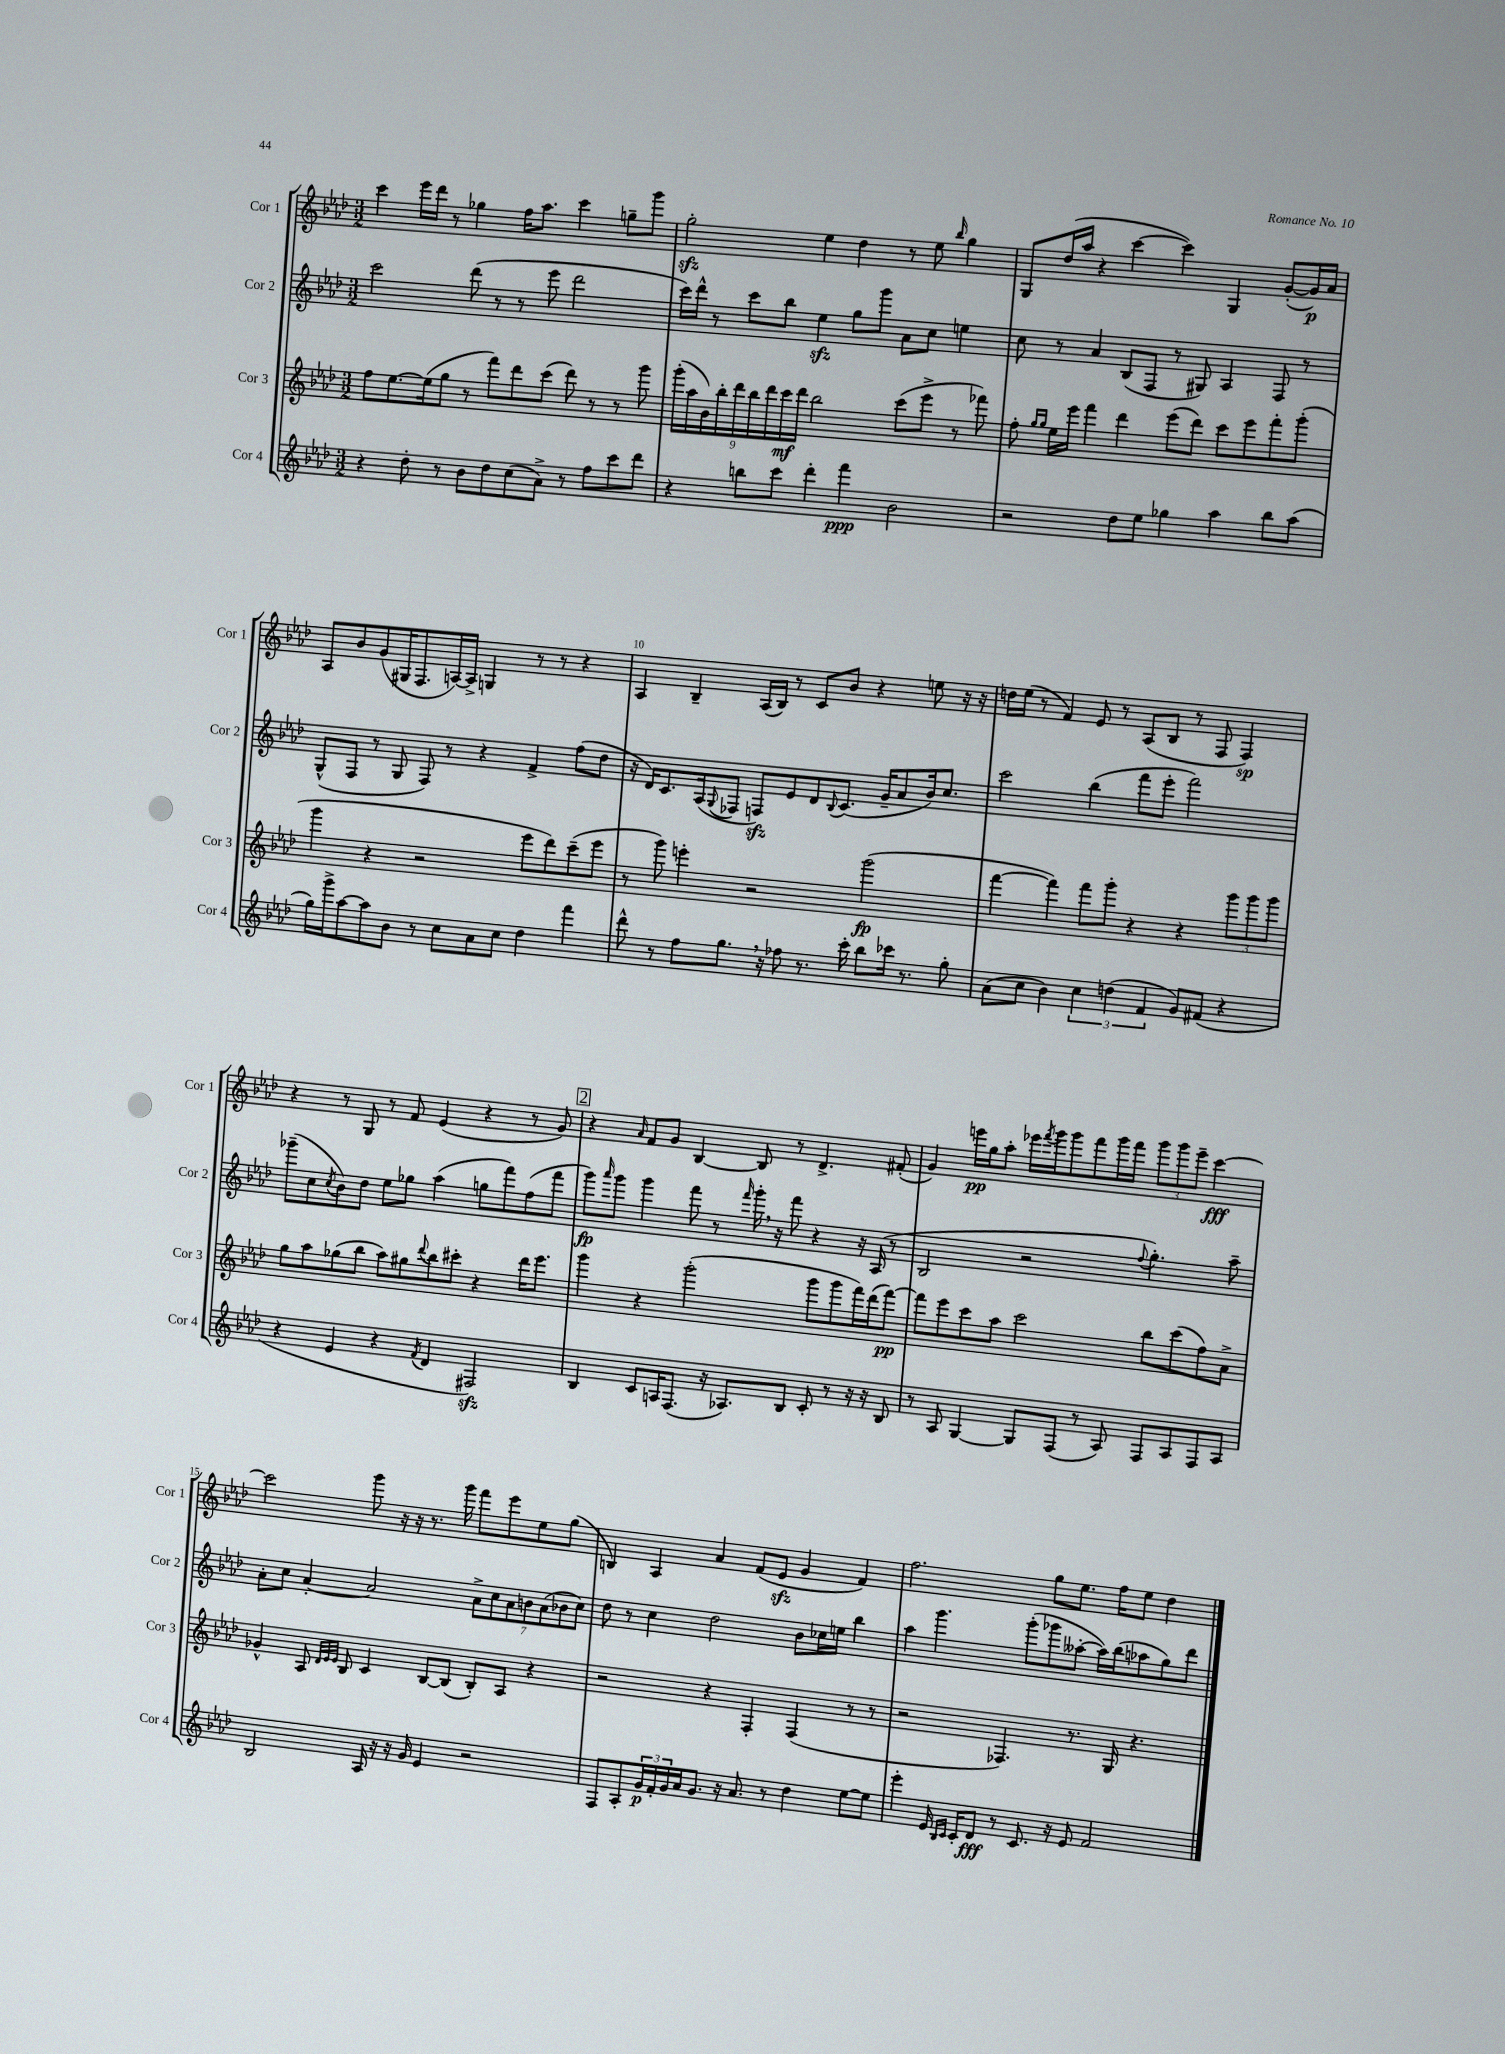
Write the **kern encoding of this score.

**kern	**dynam	**kern	**dynam	**kern	**dynam	**kern	**dynam
*part4	*part4	*part3	*part3	*part2	*part2	*part1	*part1
*staff4	*staff4	*staff3	*staff3	*staff2	*staff2	*staff1	*staff1
*I"Cor 4	*	*I"Cor 3	*	*I"Cor 2	*	*I"Cor 1	*
*I'Cor 4	*	*I'Cor 3	*	*I'Cor 2	*	*I'Cor 1	*
*clefG2	*	*clefG2	*	*clefG2	*	*clefG2	*
*k[b-e-a-d-]	*	*k[b-e-a-d-]	*	*k[b-e-a-d-]	*	*k[b-e-a-d-]	*
*M3/2	*	*M3/2	*	*M3/2	*	*M3/2	*
=6	=6	=6	=6	=6	=6	=6	=6
4r	.	8ff\L	.	2ccc\	.	4ccc\	.
.	.	[8.ee-\	.	.	.	.	.
8dd-'\	.	.	.	.	.	16eee-\LL	.
.	.	(16ee-\k]	.	.	.	16ddd-\JJ	.
8r	.	8gg\J	.	.	.	8r	.
8b-\L	.	8r	.	(8ddd-\	.	4gg-X\	.
8dd-\	.	8fff\L)	.	8r	.	.	.
(8cc\	.	8ddd-\	.	8r	.	16ff\KL	.
.	.	.	.	.	.	8.aa-\J	.
8a-^\J)	.	(8ccc\J	.	8eee-\	.	.	.
8r	.	8ddd-\)	.	2ddd-\	.	4ccc\	.
8ff\L	.	8r	.	.	.	.	.
8ccc\	.	8r	.	.	.	8ggn~\L	.
8ddd-\J	.	8ggg\	.	.	.	8ggg\J	.
=7	=7	=7	=7	=7	=7	=7	=7
4r	.	(18ggg'\LL	.	16ccc\LL)	.	2ggzz'\	.
.	.	18aa-\	.	.	.	.	.
.	.	.	.	16ddd-^^\JJ	.	.	.
.	.	18b-\)	.	.	.	.	.
.	.	.	.	8r	.	.	.
.	.	18bb-'\	.	.	.	.	.
.	.	18ddd-\	.	.	.	.	.
8bbn\L	.	.	.	8ccc\L	.	.	.
.	.	18bb-\	.	.	.	.	.
.	.	18ddd-\	.	.	.	.	.
8ccc\J	.	.	.	8bb-\J	.	.	.
.	.	18ccc\	mf	.	.	.	.
.	.	18ddd-\JJ	.	.	.	.	.
4ddd-'\	.	2bb-\	.	4ee-zz\	.	4ee-\	.
4fff\	ppp	.	.	8gg\L	.	4dd-\	.
.	.	.	.	8ggg\J	.	.	.
2b-\	.	(8ccc\L	.	8a-\L	.	8r	.
.	.	8eee-^\J	.	8cc\J	.	8ee-\	.
.	.	.	.	.	.	16qqbb-/	.
.	.	8r	.	4een\	.	4gg\	.
.	.	8fff-X\)	.	.	.	.	.
=8	=8	=8	=8	=8	=8	=8	=8
2r	.	8ff'\	.	8cc\	.	8G/L	.
.	.	16qqgg/LL	.	.	.	.	.
.	.	16qqgg/JJ	.	.	.	.	.
.	.	16ee-\LL	.	8r	.	(16dd-/L	.
.	.	16eee-\JJ	.	.	.	16aa-/JJ	.
.	.	4fff\	.	4a-/	.	4r	.
8dd-\L	.	4ddd-\	.	(8B-/L	.	[4ccc\	.
8ee-\J	.	.	.	8F/J	.	.	.
4gg-X\	.	(8eee-\L	.	8r	.	4ccc\])	.
.	.	8ddd-\J)	.	8G#X/)	.	.	.
4aa-\	.	8ccc\L	.	4A-/	.	4G/	.
.	.	8eee-\	.	.	.	.	.
8bb-\L	.	8fff'\	.	8F/	.	([8g'/L	.
(8aa-\J	.	(8ggg'\J	.	8r	.	16g/L])	p
.	.	.	.	.	.	16a-/JJ	.
!!LO:LB:g=z
=9	=9	=9	=9	=9	=9	=9	=9
16gg\LL)	.	4ggg\	.	(8G^^/L	.	8A-/L	.
16ggg^\J	.	.	.	.	.	.	.
[8aa-\	.	.	.	8F/J	.	8b-/	.
8aa-\]	.	4r	.	8r	.	(8g/	.
8b-\J	.	.	.	8G/	.	16G#X/K	.
.	.	.	.	.	.	8.F/	.
8r	.	2r	.	8F/)	.	.	.
8cc\L	.	.	.	8r	.	[16An/L)	.
.	.	.	.	.	.	16A^/JJ]	.
8a-\	.	.	.	4r	.	4Gn/	.
8cc\J	.	.	.	.	.	.	.
4dd-\	.	8eee-\L	.	4f^/	.	8r	.
.	.	8ddd-\)	.	.	.	8r	.
4fff\	.	(8ccc~\	.	(8ff\L	.	4r	.
.	.	8eee-\J	.	8dd-\J	.	.	.
=10	=10	=10	=10	=10	=10	=10	=10
8ddd-^^\	.	8r	.	16r	.	4A-/	.
.	.	.	.	16d-/KL)	.	.	.
8r	.	8ggg\)	.	8.c/	.	.	.
8ff\L	.	4eeen'\	.	.	.	4B-~/	.
.	.	.	.	(16A-/k	.	.	.
.	.	.	.	8qqG/	.	.	.
8.gg,\J	.	.	.	8F-X/J	.	.	.
.	.	2r	.	8Fnzz/L)	.	(16A-/LL	.
16r	.	.	.	.	.	16B-/JJ)	.
8ff-X\	.	.	.	8e-/	.	8r	.
8.r	.	.	.	8d-/	.	8c/L	.
.	.	.	.	8qqB-/	.	.	.
.	.	.	.	(8.c/J	.	8b-/J	.
16ccc'\	.	.	.	.	.	.	.
8bb-\L	.	(2ggg\	fp	.	.	4r	.
.	.	.	.	16g~/KL	.	.	.
16ccc-X\Jk	.	.	.	8a-/	.	.	.
8.r	.	.	.	.	.	.	.
.	.	.	.	16b-/k)	.	8een\	.
.	.	.	.	8.cc/J	.	.	.
8gg'\	.	.	.	.	.	16r	.
.	.	.	.	.	.	16r	.
=11	=11	=11	=11	=11	=11	=11	=11
(8a-\L	.	[4fff\	.	2ccc\	.	16ddn\LL	.
.	.	.	.	.	.	(16ee-\JJ	.
8cc\J	.	.	.	.	.	8r	.
4b-\)	.	4fff\])	.	.	.	4f/)	.
6cc\	.	8fff\L	.	(4bb-\	.	8e-/	.
.	.	8ggg'\J	.	.	.	8r	.
(6ddn\	.	.	.	.	.	.	.
.	.	4r	.	8fff\L	.	(8A-/L	.
6f/	.	.	.	.	.	.	.
.	.	.	.	8eee-'\J	.	8B-/J	.
8g/L)	.	4r	.	2fff\)	.	8r	.
(8f#X/J	.	.	.	.	.	8F/	.
4r	.	12ggg\L	.	.	.	4F/)	sp
.	.	12ggg\	.	.	.	.	.
.	.	12ggg\J	.	.	.	.	.
!!LO:LB:g=z
=12	=12	=12	=12	=12	=12	=12	=12
4r	.	8gg\L	.	(8ggg-X~\L	.	4r	.
.	.	8aa-\	.	8cc\	.	.	.
.	.	.	.	8qcc/	.	.	.
4e-/	.	(8gg-X\	.	8b-\)	.	8r	.
.	.	8bb-\J	.	8dd-\J	.	8G/	.
4r	.	8aa-\L)	.	8ee-\L	.	8r	.
.	.	8gg#X\	.	8gg-X\J	.	8f/	.
8qf/	.	8qqddd-/	.	.	.	.	.
4d-/	.	8bb-\	.	(4aa-\	.	(4e-/	.
.	.	8ccc#X'\J	.	.	.	.	.
2F#Xzz/)	.	4r	.	8ggn\L	.	4r	.
.	.	.	.	8fff\)	.	.	.
.	.	16ddd-\KL	.	(8ff\	.	8r	.
.	.	8.eee-\J	.	.	.	.	.
.	.	.	.	8fff\J	.	8g/)	.
!!LO:REH:place=s1:t=2
=13	=13	=13	=13	=13	=13	=13	=13
4B-/	.	4ggg\	.	8ggg\L)	fp	4r	.
.	.	.	.	16qqaaa-/	.	.	.
.	.	.	.	8ggg\J	.	.	.
.	.	.	.	.	.	16qqa-/	.
8c/L	.	4r	.	4ggg\	.	8f/L	.
16An/K	.	.	.	.	.	8g/J	.
(8.F/J	.	.	.	.	.	.	.
.	.	(2ggg'\	.	8fff\	.	[4B-/	.
16r	.	.	.	8r	.	.	.
8.A-X/L)	.	.	.	.	.	.	.
.	.	.	.	16qqfff/	.	.	.
.	.	.	.	16ggg',\	.	8B-/]	.
.	.	.	.	16r	.	.	.
8B-/J	.	.	.	8fff\	.	8r	.
8c'/	.	8ggg\L	.	4r	.	4.d-^/	.
8r	.	8ggg\	.	.	.	.	.
16r	.	16fff\L)	.	16r	.	.	.
16r	.	(16ddd-\J	.	(16A-/	.	.	.
8B-/	.	[8fff\J)	pp	8r	.	(8f#X'/	.
=14	=14	=14	=14	=14	=14	=14	=14
8r	.	8fff\L]	.	2B-/	.	4g/)	.
8A-/	.	8eee-\	.	.	.	.	.
[4G/	.	8ccc\	.	.	.	16eeen\LL	pp
.	.	.	.	.	.	16gg\J	.
.	.	8aa-\J	.	.	.	8aa-'\J	.
8G/L]	.	2ccc\	.	2r	.	16eee-X\LL	.
.	.	.	.	.	.	8qfff/	.
.	.	.	.	.	.	16ggg\J	.
(8F/J	.	.	.	.	.	8ggg\	.
8r	.	.	.	.	.	8fff\	.
8A-/)	.	.	.	.	.	16ggg\L	.
.	.	.	.	.	.	16fff\JJ	.
.	.	.	.	8qqff/	.	.	.
8F/L	.	8bb-\L	.	4.gg'\)	.	12ggg\L	.
.	.	.	.	.	.	12ggg\	.
8A-/	.	(8ccc\	.	.	.	.	.
.	.	.	.	.	.	12eee-~\J	.
8F/	.	8ff\)	.	.	.	[4ccc\	fff
8A-/J	.	8a-^\J	.	8aa-~\	.	.	.
!!LO:LB:g=z
=15	=15	=15	=15	=15	=15	=15	=15
2B-/	.	4g-X^^/	.	8a-'\L	.	2ccc\]	.
.	.	.	.	8cc\J	.	.	.
.	.	8A-/	.	[4a-'/	.	.	.
.	.	32qqd-/LLL	.	.	.	.	.
.	.	32qqe-/	.	.	.	.	.
.	.	32qqe-/JJJ	.	.	.	.	.
.	.	8B-/	.	.	.	.	.
16A-/	.	4c/	.	2a-/]	.	8ggg\	.
16r	.	.	.	.	.	.	.
16r	.	.	.	.	.	16r	.
16g/	.	.	.	.	.	16r	.
4e-/	.	[8B-/L	.	.	.	8.r	.
.	.	(8B-/J]	.	.	.	.	.
.	.	.	.	.	.	16ggg\	.
2r	.	8B-'/L)	.	14a-^\L	.	8fff\L	.
.	.	.	.	14cc\	.	.	.
.	.	8A-/J	.	.	.	8eee-\	.
.	.	.	.	14a-\	.	.	.
.	.	.	.	14bn\	.	.	.
.	.	4r	.	.	.	8ee-\	.
.	.	.	.	(14a-\	.	.	.
.	.	.	.	14b-X\	.	.	.
.	.	.	.	.	.	(8gg\J	.
.	.	.	.	14cc\J)	.	.	.
=16	=16	=16	=16	=16	=16	=16	=16
8F/L	.	2r	.	8dd-\	.	4Bn/)	.
8A-'/	.	.	.	8r	.	.	.
24g/L	p	.	.	4cc\	.	4A-/	.
24f'/	.	.	.	.	.	.	.
24g/	.	.	.	.	.	.	.
16a-/J	.	.	.	.	.	.	.
8.g/J	.	.	.	.	.	.	.
.	.	4r	.	2dd-\	.	4a-/	.
16r	.	.	.	.	.	.	.
8.a-/	.	.	.	.	.	.	.
.	.	4F'/	.	.	.	(8f/L	.
8r	.	.	.	.	.	8e-zz/J	.
4dd-\	.	(4F/	.	8b-\L	.	4g/	.
.	.	.	.	16cc-X\L	.	.	.
.	.	.	.	16een\JJ	.	.	.
[8ee-\L	.	8r	.	4bb-\	.	4f/)	.
8ee-\J]	.	8r	.	.	.	.	.
=17	=17	=17	=17	=17	=17	=17	=17
4eee-'\	.	2r	.	4aa-\	.	2.ff\	.
16e-/	.	.	.	4.ggg\	.	.	.
16qqB-/LL	.	.	.	.	.	.	.
16qqc/JJ	.	.	.	.	.	.	.
16c'/KL	.	.	.	.	.	.	.
8d-/J	fff	.	.	.	.	.	.
8r	.	4.F-X/)	.	.	.	.	.
8.c/	.	.	.	(8ggg'\L	.	.	.
.	.	.	.	8ggg-X\	.	8gg\L	.
16r	.	.	.	.	.	.	.
8e-/	.	8.r	.	[8aa--X'\J	.	8.ee-\J	.
2f/	.	.	.	16aa--\LL])	.	.	.
.	.	16G/	.	(16bb-\J	.	16ff\KL	.
.	.	4.r	.	8aa-X\	.	8ee-\J	.
.	.	.	.	8gg\)	.	4dd-\	.
.	.	.	.	8ddd-\J	.	.	.
==	==	==	==	==	==	==	==
*-	*-	*-	*-	*-	*-	*-	*-
